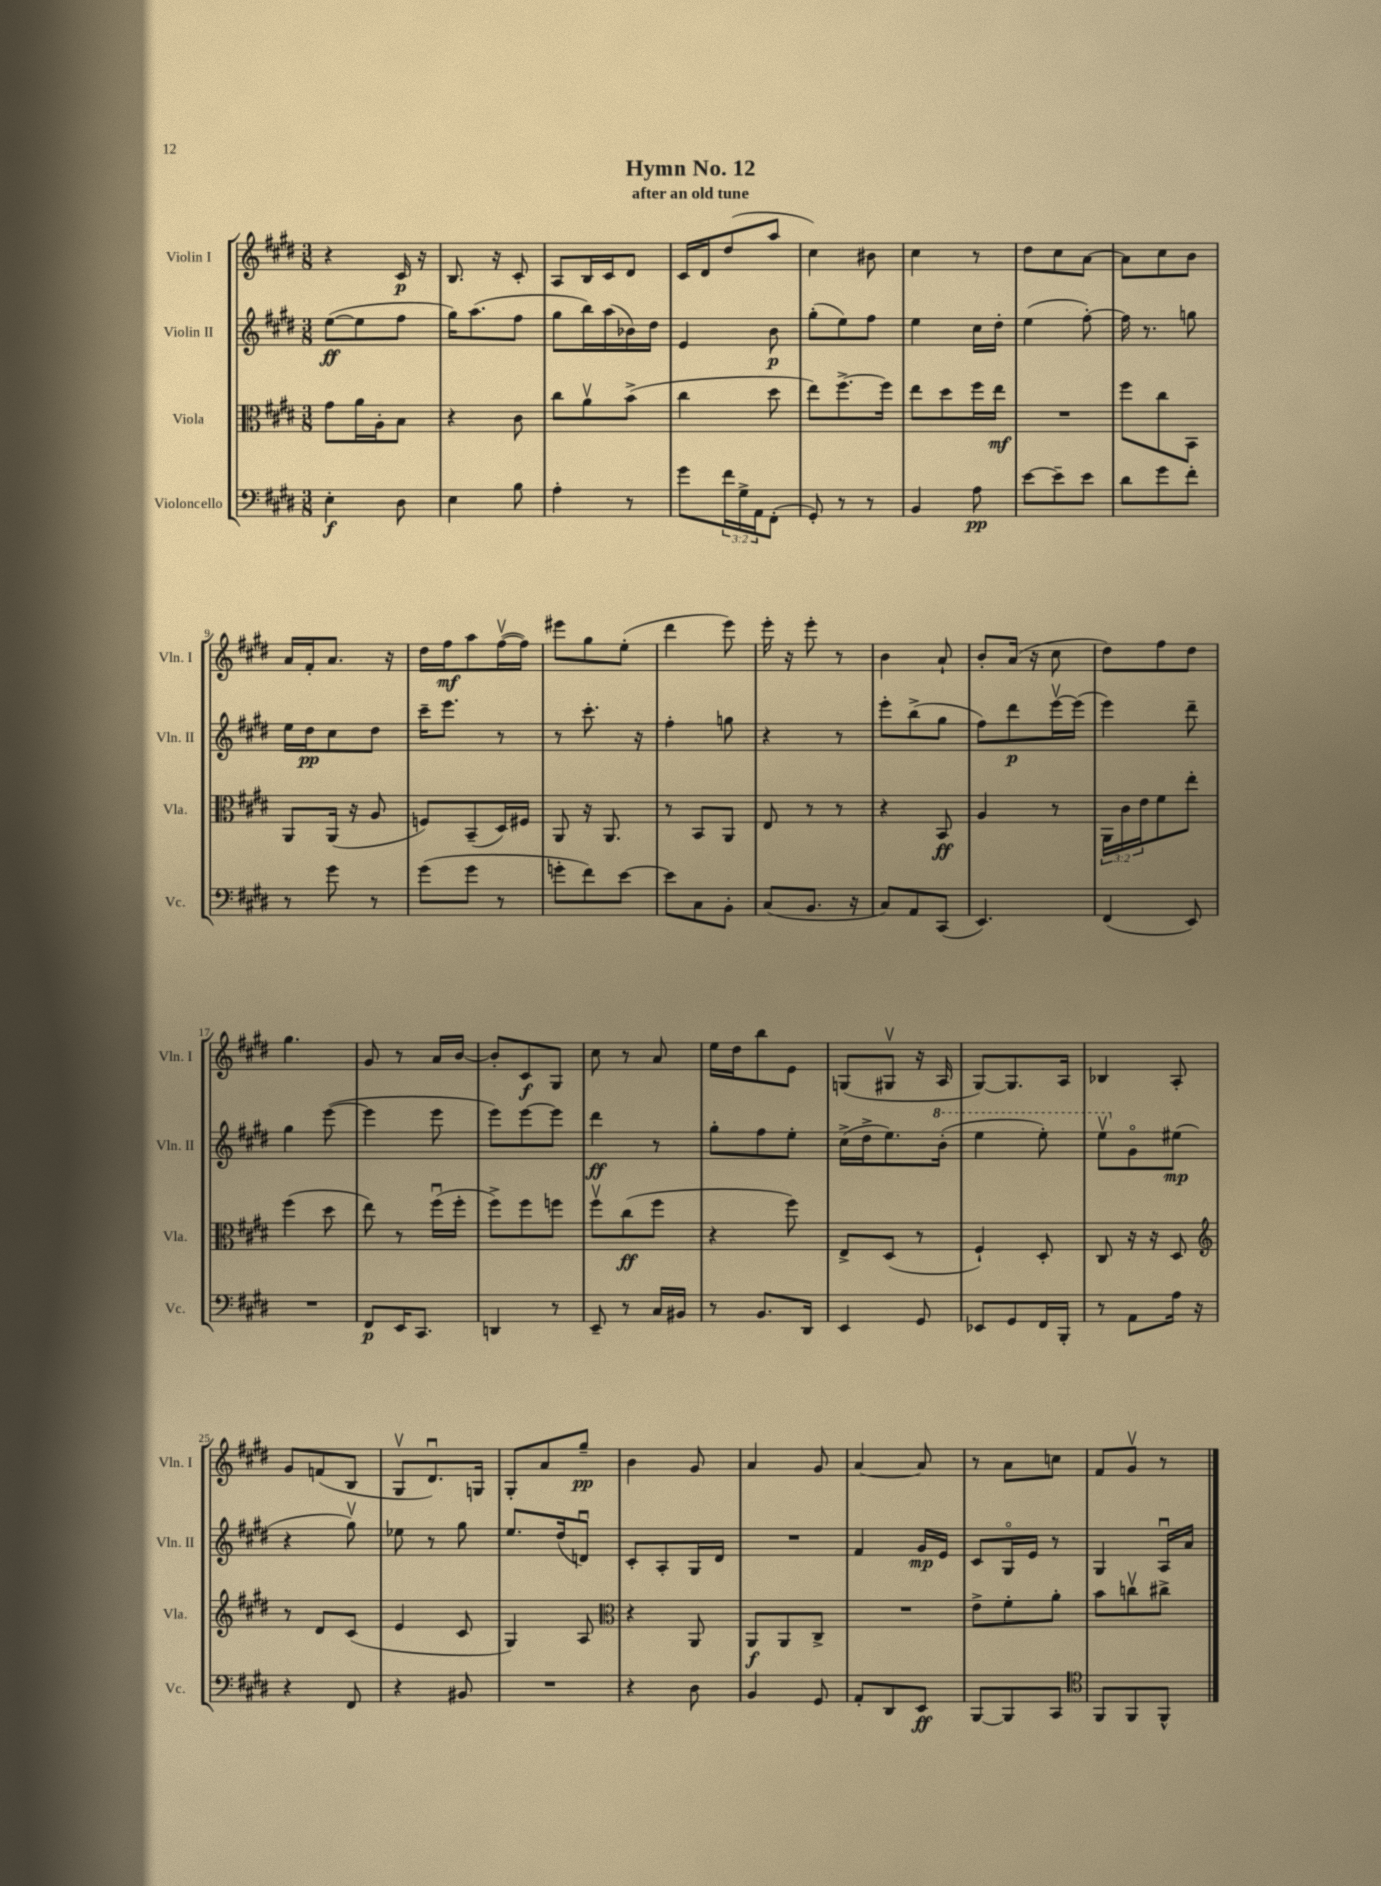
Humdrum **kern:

**kern	**kern	**kern	**kern
*staff4	*staff3	*staff2	*staff1
*clefF4	*clefC3	*clefG2	*clefG2
*k[f#c#g#d#]	*k[f#c#g#d#]	*k[f#c#g#d#]	*k[f#c#g#d#]
*M3/8	*M3/8	*M3/8	*M3/8
4E'	8g#	([8ee	4r
.	16a	8ee]	.
.	16A'	.	.
8D#	8B	8ff#	16c#
.	.	.	16r
=	=	=	=
4E	4r	16gg#)	8.B
.	.	(8.aa	.
.	.	.	16r
8B	8c#	8ff#	8c#'
=	=	=	=
4A'	8cc#	8gg#	8A
.	8av	16bb)	16B
.	.	(16aa	16c#
8r	(8b^	16b-)	8d#
.	.	16dd#	.
=	=	=	=
8g#	4cc#	4e	16c#
.	.	.	16d#
24f#	.	.	(8dd#
24G#^	.	.	.
24AA	.	.	.
(8FF#'	8dd#	8b	8aa
=	=	=	=
8GG#')	8ee)	(8gg#'	4cc#)
8r	[8.ff#^	8ee)	.
8r	.	8ff#	8b#
.	16ff#]	.	.
=	=	=	=
4BB	8ee	4ee	4cc#
.	8dd#	.	.
8A	16ff#	16cc#	8r
.	16ee	16dd#'	.
=	=	=	=
[8e	4.r	(4ee	8dd#
8e~]	.	.	8cc#
8e	.	[8ff#')	[8a
=	=	=	=
8d#	8ff#	16ff#]	8a]
.	.	8.r	.
8g#	8cc#	.	8cc#
8f#'	8BB	8gg	8b
=	=	=	=
8r	8AA	16ee	16a
.	.	16dd#	16f#'
8g#	(16AA	8cc#	8.a
.	16r	.	.
8r	8A	8dd#	.
.	.	.	16r
=	=	=	=
(8g#	8F)	16ccc#~	16dd#
.	.	8.eee	16ff#
8g#	(8BB~	.	8aa
8r	16D#)	8r	([16ff#v
.	16F#	.	16ff#])
=	=	=	=
8g'	8AA	8r	8eee#
8f#)	16r	8.ccc#'	8gg#
.	8.AA	.	.
[8e	.	.	(8ee'
.	.	16r	.
=	=	=	=
8e]	8r	4ff#'	4ddd#
8C#	8BB	.	.
8BB'	8AA	8gg	8eee)
=	=	=	=
(8C#	8E	4r	16eee'
.	.	.	16r
8.BB	8r	.	8eee'
.	8r	8r	8r
16r	.	.	.
=	=	=	=
8C#)	4r	8eee'	4b
8AA	.	(8bb^	.
(8CC#	8BB	8gg#	8a`
=	=	=	=
4.EE)	4A	8ff#)	8b'
.	.	8ddd#	(16a
.	.	.	16r
.	8r	[16eeev	8cc#
.	.	(16eee]	.
=	=	=	=
(4FF#	24AA	4eee)	8dd#)
.	24c#	.	.
.	24e	.	.
.	8f#	.	8ff#
8EE)	8ee'	8ddd#~	8dd#
=	=	=	=
4.r	(4ff#	4gg#	4.gg#
.	8dd#	([8eee	.
=	=	=	=
8FF#	8ee)	4eee]	8g#
16EE	8r	.	8r
8.CC#	.	.	.
.	(16ff#u	8eee	16a
.	16ff#'	.	[16b
=	=	=	=
4DD	8ff#^)	8eee)	8b']
.	8ff#	[8eee	8c#
8r	8ff	8eee]	8G#
=	=	=	=
8EE~	8ff#v	4ddd#	8cc#
8r	(8cc#	.	8r
16C#	8ff#	8r	8a
16BB#	.	.	.
=	=	=	=
8r	4r	8gg#'	16ee
.	.	.	16dd#
8.BB	.	8ff#	8bb
.	8ff#)	8ee'	8e
16DD#	.	.	.
=	=	=	=
4EE	8E^	(16cc#^	(8G
.	.	16dd#^	.
.	(8D#	8.ee)	8G#v
8GG#	8r	.	16r
.	.	(16bb'	16A
=	=	=	=
8EE-	4F#`)	4eee	[8G#)
8GG#	.	.	8.G#]
16FF#	8D#'	8eee')	.
16BBB'	.	.	16A
=	=	=	=
8r	8C#	8eeev	4B-
8AA	16r	8g#o	.
.	16r	.	.
16A	8D#	(8ee#	8A'
16r	.	.	.
=	=	=	=
*	*clefG2	*	*
4r	8r	4r	8g#
.	8d#	.	(8f
8FF#	(8c#	8gg#v)	8B
=	=	=	=
4r	4e	8ee-	8G#v
.	.	8r	8.d#u)
8BB#	8c#	8gg#	.
.	.	.	16G
=	=	=	=
4.r	4G#)	8.ee	8G#'
.	.	.	8a
.	.	(16dd#	.
.	8A	8du)	8gg#~
=	=	=	=
*	*clefC3	*	*
4r	4r	8c#'	4b
.	.	8A'	.
8D#	8AA	16G#	8g#
.	.	16d#	.
=	=	=	=
4BB	8AA	4.r	4a
.	8AA	.	.
8GG#	8C#^	.	8g#
=	=	=	=
8AA'	4.r	4f#	[4a
8DD#	.	.	.
8EE	.	16g#	8a]
.	.	16e	.
=	=	=	=
[8BBB	8e^	8c#	8r
8BBB]	8f#'	16G#o	8a
.	.	16e	.
8CC#	8a'	8r	8cc
=	=	=	=
*clefC4	*	*	*
8FF#	8b	4G#	8f#
8FF#	8ccv	.	8g#v
8FF#^^	8cc#^	16Au	8r
.	.	16a	.
==	==	==	==
*-	*-	*-	*-
